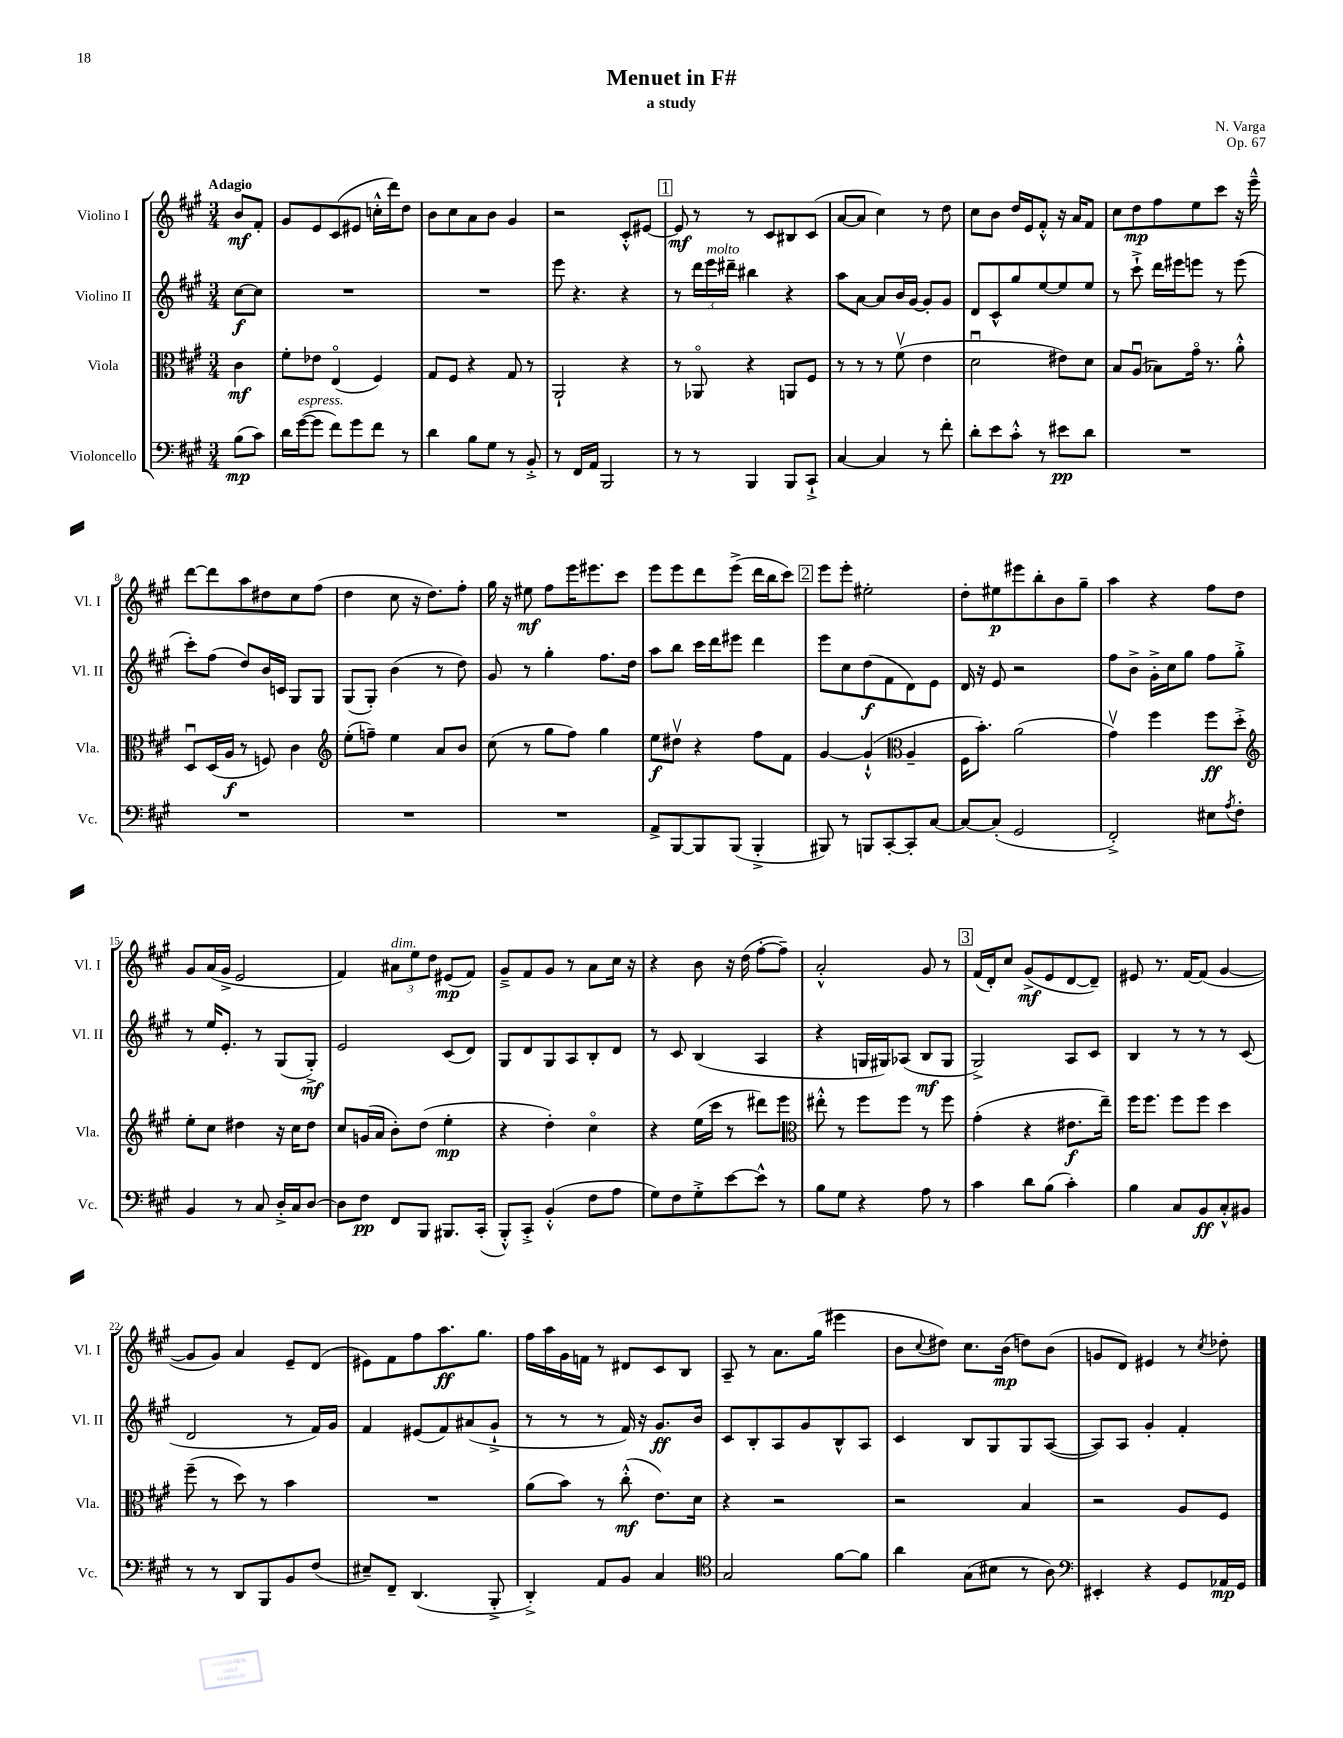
\header { title = "Menuet in F#" composer = "N. Varga" subtitle = "a study" opus = "Op. 67" }
<<
\new StaffGroup <<
\new Staff = "s0" \with { instrumentName = "Violino I" shortInstrumentName = "Vl. I" } {
    \clef treble \key a \major \numericTimeSignature \time 3/4 \partial 4 \tempo "Adagio"
    b'8\mf fis'8-. |
    gis'8 e'8 cis'8( eis'8 c''16-.-^ d'''16) d''8 |
    b'8 cis''8 a'8 b'8 gis'4 |
    r2 cis'8-.-^ eis'8~ |
    \mark \markup { \box "1" } eis'8\mf r8 r8 cis'8 bis8 cis'8( |
    a'8~ a'8 cis''4) r8 d''8 |
    cis''8 b'8 d''16 e'16 fis'8-.-^ r16 a'16 fis'8 |
    cis''8 d''8\mp fis''8 e''8 cis'''8 r16 e'''16---^ |
    d'''8~ d'''8 a''8 dis''8 cis''8 fis''8( |
    d''4 cis''8 r16 d''8.) fis''8-. |
    gis''16 r16 eis''8\mf fis''8 e'''16 eis'''8. cis'''8 |
    e'''8 e'''8 d'''8 e'''8->( d'''16 b''16 cis'''8) |
    \mark \markup { \box "2" } e'''8 e'''8-. eis''2-. |
    d''8-. eis''8\p eis'''8 b''8-. b'8 gis''8-- |
    a''4 r4 fis''8 d''8 |
    gis'8 a'16( gis'16-> e'2 |
    fis'4) \tuplet 3/2 { ais'8^\markup { \italic "dim." } e''8 d''8 } eis'8\mp( fis'8) |
    gis'8---> fis'8 gis'8 r8 a'8 cis''16 r16 |
    r4 b'8 r16 d''16( fis''8~-. fis''8--) |
    a'2-.-^ gis'8 r8 |
    \mark \markup { \box "3" } fis'16( d'16-.) cis''8 gis'8->\mf( e'8 d'8~ d'8--) |
    eis'8 r8. fis'16~ fis'8( gis'4~ |
    gis'8 gis'8) a'4 e'8-- d'8( |
    eis'8) fis'8 fis''8 a''8.\ff gis''8. |
    fis''16 a''16 gis'16 f'16 r8 dis'8 cis'8 b8 |
    a8-- r8 a'8. gis''16( eis'''4 |
    b'8 \appoggiatura { cis''8 } dis''8) cis''8. b'16\mp( d''8) b'8( |
    g'8 d'8) eis'4 r8 \acciaccatura { cis''8 } des''8-. \bar "|." |
}
\new Staff = "s1" \with { instrumentName = "Violino II" shortInstrumentName = "Vl. II" } {
    \clef treble \key a \major \numericTimeSignature \time 3/4 \partial 4
    cis''8~\f cis''8 |
    R2. |
    R2. |
    e'''8 r4. r4 |
    \mark \markup { \box "1" } r8 \tuplet 3/2 { d'''16 e'''16^\markup { \italic "molto" } dis'''16-- } bis''4 r4 |
    a''8 a'8~ a'8 b'16 gis'16~ gis'8-. gis'8 |
    d'8 cis'8-^ gis''8 e''8~ e''8 e''8 |
    r8 cis'''8-!-> d'''16 eis'''16 e'''8 r8 e'''8( |
    cis'''8-.) fis''8( d''8) b'16 c'16 gis8 gis8 |
    gis8( gis8-.) b'4( r8 d''8) |
    gis'8 r8 gis''4-. fis''8. d''16 |
    a''8 b''8 cis'''16 d'''16 eis'''8 d'''4 |
    \mark \markup { \box "2" } e'''8 cis''8 d''8\f( fis'8 d'8) e'8 |
    d'16 r16 e'8 r2 |
    fis''8 b'8-> gis'16-.-> cis''16 gis''8 fis''8 gis''8-.-> |
    r8 e''16 e'8.-. r8 gis8( gis8-.->\mf) |
    e'2 cis'8( d'8) |
    gis8 d'8 gis8 a8 b8-. d'8 |
    r8 cis'8 b4( a4 |
    r4 g16 gis16) aes8( b8\mf gis8 |
    \mark \markup { \box "3" } gis2->) a8 cis'8 |
    b4 r8 r8 r8 cis'8( |
    d'2 r8 fis'16) gis'16 |
    fis'4 eis'8( fis'8) ais'8( gis'8-!-> |
    r8 r8 r8 fis'16) r16 gis'8.\ff b'16 |
    cis'8 b8-. a8 gis'8 b8-^ a8 |
    cis'4 b8 gis8 gis8 a8~( |
    a8) a8 gis'4-. fis'4-. \bar "|." |
}
\new Staff = "s2" \with { instrumentName = "Viola" shortInstrumentName = "Vla." } {
    \clef alto \key a \major \numericTimeSignature \time 3/4 \partial 4
    cis'4\mf |
    fis'8-. ees'8 e4\flageolet( fis4) |
    gis8 fis8 r4 gis8 r8 |
    a,2-! r4 |
    \mark \markup { \box "1" } r8 aes,8\flageolet r4 a,8 fis8 |
    r8 r8 r8 fis'8\upbow( e'4 |
    d'2\downbow eis'8) d'8 |
    b8 a8\downbow( bes8) gis'16\flageolet r8. a'8-.-^ |
    d8\downbow d16( a16\f r8 f8) cis'4 |
    \clef treble e''8-.( f''8--) e''4 a'8 b'8 |
    cis''8( r8 gis''8 fis''8) gis''4 |
    e''8\f dis''8\upbow r4 fis''8 fis'8 |
    \mark \markup { \box "2" } gis'4~ gis'4-!-^( \clef alto a4-- |
    fis16 b'8.-.) a'2( |
    gis'4\upbow) fis''4 fis''8\ff d''8-.-> |
    \clef treble e''8-. cis''8 dis''4 r16 cis''16 dis''8 |
    cis''8 g'16( a'16 b'8-.) d''8( e''4-.\mp |
    r4 d''4-.) cis''4\flageolet |
    r4 e''16( cis'''16 r8 dis'''8) e'''8 |
    \clef alto eis''8-.-^ r8 fis''8 fis''8 r8 fis''8 |
    \mark \markup { \box "3" } gis'4-.( r4 eis'8.\f e''16--) |
    fis''16 fis''8. fis''8 fis''8 d''4 |
    fis''8--( r8 d''8) r8 b'4 |
    R2. |
    a'8( b'8) r8 cis''8-.-^\mf( e'8.) d'16 |
    r4 r2 |
    r2 b4 |
    r2 a8 fis8 \bar "|." |
}
\new Staff = "s3" \with { instrumentName = "Violoncello" shortInstrumentName = "Vc." } {
    \clef bass \key a \major \numericTimeSignature \time 3/4 \partial 4
    b8\mp( cis'8) |
    d'16 gis'16~^\markup { \italic "espress." }( gis'8 fis'8) gis'8 fis'8 r8 |
    d'4 b8 gis8 r8 b,8-.-> |
    r8 fis,16 a,16 b,,2 |
    \mark \markup { \box "1" } r8 r8 b,,4 b,,8 cis,8-!-> |
    cis4~ cis4 r8 fis'8-. |
    d'8-. e'8 cis'8-.-^ r8 eis'8\pp d'8 |
    R2. |
    R2. |
    R2. |
    R2. |
    a,8-> b,,8~ b,,8 b,,8( b,,4-.-> |
    \mark \markup { \box "2" } bis,,8) r8 b,,8 cis,8~-. cis,8-. cis8~ |
    cis8~ cis8-.( gis,2 |
    fis,2-.->) eis8 \acciaccatura { a8 } fis8-. |
    b,4 r8 cis8 d16-.-> cis16 d8~ |
    d8 fis8\pp fis,8 b,,8 bis,,8. cis,16-.( |
    b,,8-.-^) cis,8-.-> b,4-.-^( fis8 a8 |
    gis8) fis8 gis8-.-> e'8~ e'8-^ r8 |
    b8 gis8 r4 a8 r8 |
    \mark \markup { \box "3" } cis'4 d'8 b8( cis'4-.) |
    b4 cis8 b,8\ff cis8-.-^ bis,8 |
    r8 r8 d,8 b,,8 b,8 fis8( |
    eis8--) fis,8-- d,4.( b,,8-.-> |
    d,4-.->) a,8 b,8 cis4 |
    \clef tenor gis2 fis'8~ fis'8 |
    a'4 gis8( bis8 r8 a8) |
    \clef bass eis,4-. r4 gis,8 aes,16\mp gis,16 \bar "|." |
}
>>
>>
